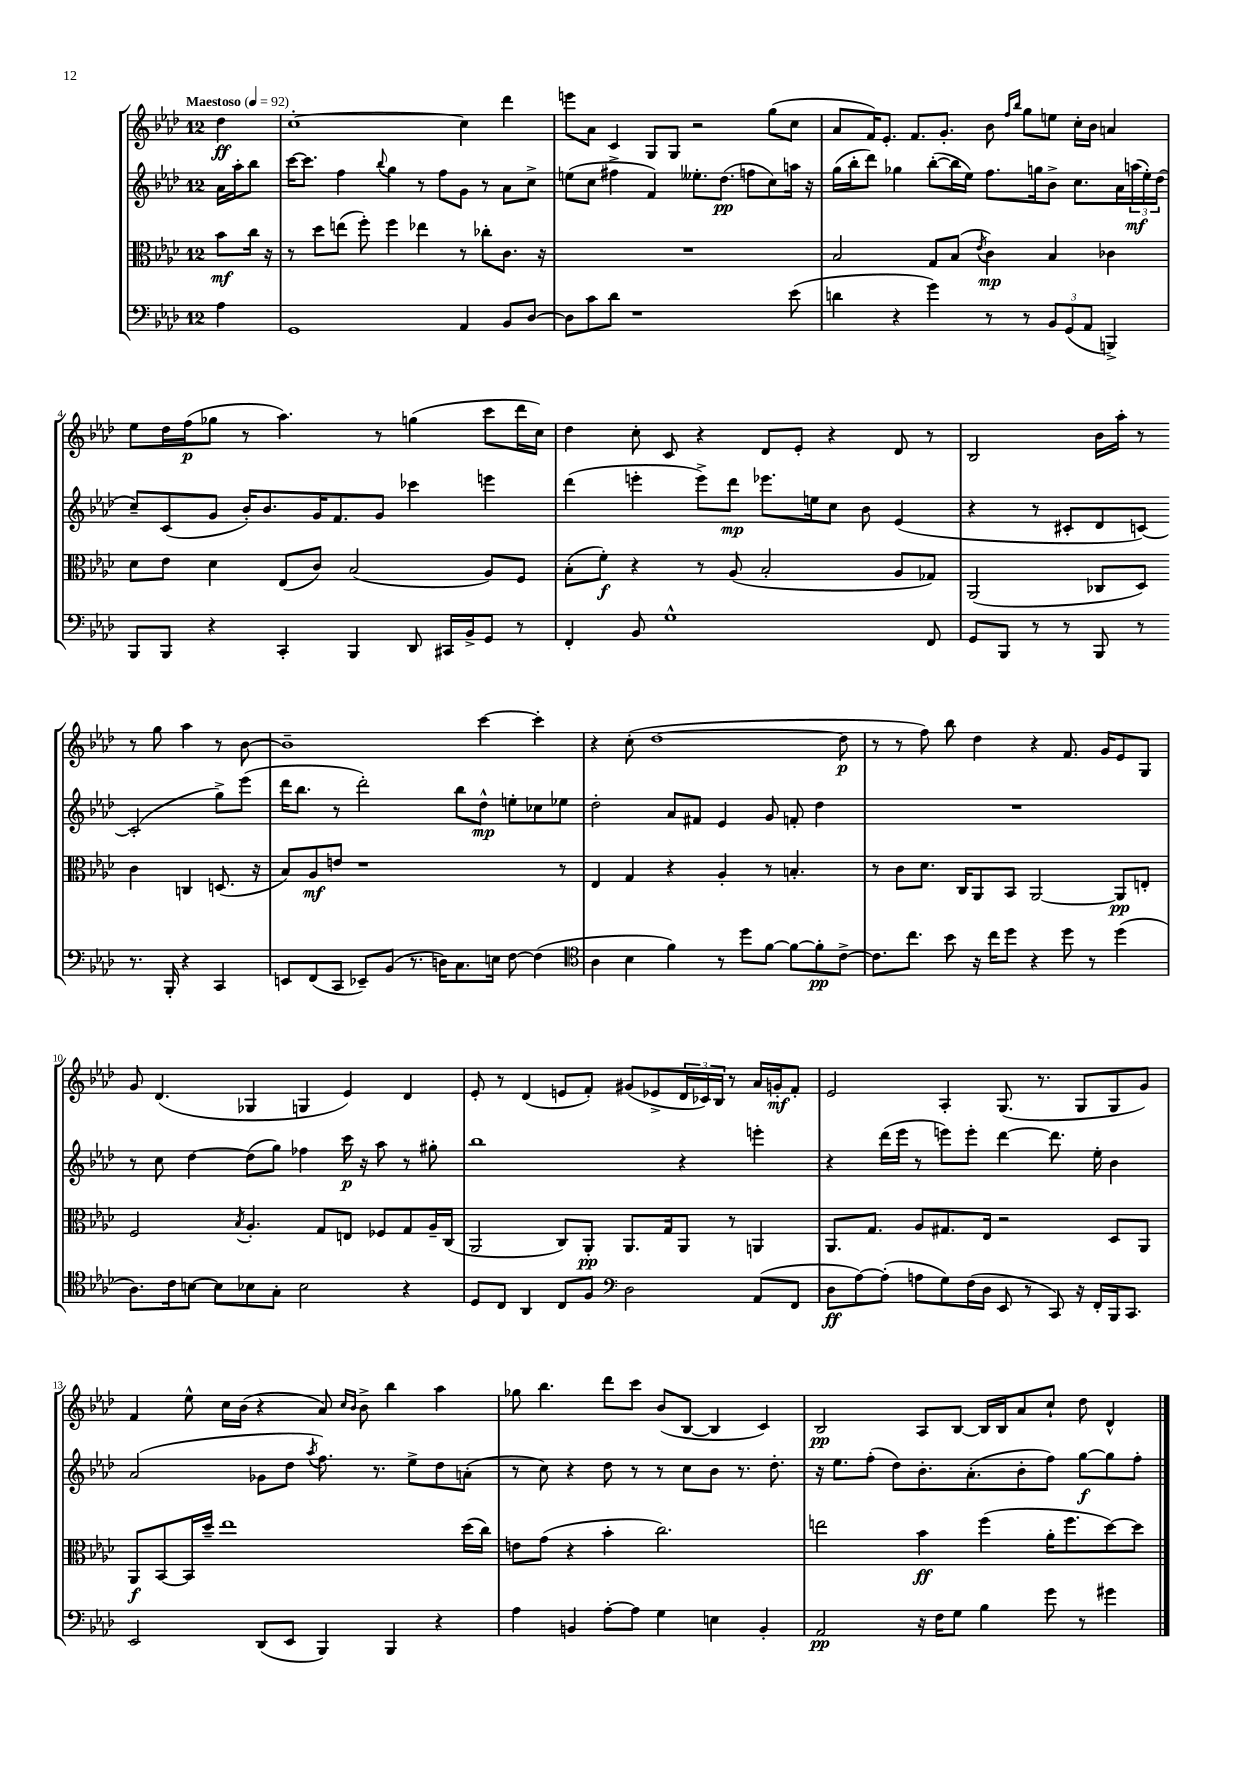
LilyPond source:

<<
\new StaffGroup <<
\new Staff = "s0" {
    \clef treble \key aes \major \once \override Staff.TimeSignature.style = #'single-digit \time 12/8 \partial 4 \tempo "Maestoso" 4 = 92
    des''4\ff |
    c''1~-. c''4 des'''4 |
    e'''8 aes'8 c'4 g8 g8 r2 g''8( c''8 |
    aes'8 f'16) ees'8.-. f'8. g'8.-. bes'8 \grace { f''16 bes''16 } g''8 e''8 c''16-. bes'16 a'4 |
    ees''8 des''16 f''16\p( ges''8 r8 aes''4.) r8 g''4( c'''8 des'''16 c''16) |
    des''4 c''8-. c'8 r4 des'8 ees'8-. r4 des'8 r8 |
    bes2 bes'16 aes''16-. r8 r8 g''8 aes''4 r8 bes'8~ |
    bes'1-- c'''4~ c'''4-. |
    r4 c''8-.( des''1~ des''8\p |
    r8 r8 f''8) bes''8 des''4 r4 f'8. g'16 ees'8 g8 |
    g'8 des'4.( ges4 g4 ees'4) des'4 |
    ees'8-. r8 des'4( e'8 f'8-.) gis'8( ees'8-> \tuplet 3/2 { des'16 ces'16) bes16 } r8 aes'16 g'16-.\mf f'8-. |
    ees'2 aes4-. g8.( r8. g8 g8 g'8) |
    f'4 ees''8-^ c''16 bes'16( r4 aes'8) \grace { c''16 bes'16 } bes'8-> bes''4 aes''4 |
    ges''8 bes''4. des'''8 c'''8 bes'8( bes8~ bes4 c'4) |
    bes2\pp aes8 bes8~ bes16 bes16 aes'8 c''8-! des''8 des'4-^ \bar "|." |
}
\new Staff = "s1" {
    \clef treble \key aes \major \once \override Staff.TimeSignature.style = #'single-digit \time 12/8 \partial 4
    aes'16 aes''16-. bes''8 |
    c'''16~ c'''8. f''4 \appoggiatura { bes''8 } g''4 r8 f''8 g'8 r8 aes'8 c''8-> |
    e''8( c''8 fis''4-> f'4) eeses''8.-. des''8.\pp( f''8 c''8) a''16 r16 |
    g''16( bes''16-. des'''8) ges''4 bes''8~-.( bes''16 ees''16) f''8. g''16 bes'8-> c''8. aes'16 \tuplet 3/2 { a''16\mf( ees''16-.) des''16( } |
    c''8--) c'8( g'8 bes'16-.) bes'8. g'16 f'8. g'8 ces'''4 e'''4 |
    des'''4( e'''4-. e'''8->) des'''8\mp ees'''8. e''16 c''8 bes'8 ees'4( |
    r4 r8 cis'8-. des'8 c'8~) c'2-.( g''8->) ees'''8( |
    des'''16 bes''8. r8 des'''2-.) bes''8 des''8-^\mp e''8-. ces''8 ees''8 |
    des''2-. aes'8 fis'8 ees'4 g'8 f'8-. des''4 |
    R1. |
    r8 c''8 des''4~ des''8( g''8) fes''4 c'''16\p r16 aes''8 r8 gis''8-. |
    bes''1 r4 e'''4-. |
    r4 des'''16( ees'''16 r8 e'''8) e'''8-. des'''4~ des'''8. ees''16-. bes'4 |
    aes'2( ges'8 des''8 \acciaccatura { aes''8 } f''8.) r8. ees''8-> des''8 a'8-.( |
    r8 c''8) r4 des''8 r8 r8 c''8 bes'8 r8. des''8.-. |
    r16 ees''8. f''8-.( des''8) bes'8.-. aes'8.-.( bes'8-. f''8) g''8~\f g''8 f''8-. \bar "|." |
}
\new Staff = "s2" {
    \clef alto \key aes \major \once \override Staff.TimeSignature.style = #'single-digit \time 12/8 \partial 4
    bes'8\mf c''16 r16 |
    r8 des''8 e''8( f''8-.) f''4 ees''4 r8 ces''8-. c'8. r16 |
    R1. |
    bes2 g8 bes8( \acciaccatura { ees'8 } c'4\mp) bes4 ces'4 |
    des'8 ees'8 des'4 ees8( c'8) bes2( aes8) f8 |
    bes8-.( f'8-.\f) r4 r8 aes8( bes2-. aes8 ges8) |
    aes,2( ces8 des8) c'4 c4 d8.( r16 |
    bes8) aes8\mf e'8 r1 r8 |
    ees4 g4 r4 aes4-. r8 b4.-. |
    r8 c'8 des'8. c16 aes,8 bes,8 aes,2~ aes,8\pp e8-. |
    f2 \acciaccatura { bes8 } aes4.-. g8 e8 fes8 g8 aes16-- c16( |
    aes,2 c8) aes,8-.\pp aes,8. g16 aes,8 r8 a,4 |
    aes,8. g8. aes8 gis8. ees16 r2 des8 aes,8 |
    aes,8\f bes,8~ bes,16 des''16-- ees''1 des''16( c''16) |
    e'8 g'8( r4 bes'4-. c''2.) |
    e''2 bes'4\ff f''4( aes'16-. f''8. des''8~) des''8 \bar "|." |
}
\new Staff = "s3" {
    \clef bass \key aes \major \once \override Staff.TimeSignature.style = #'single-digit \time 12/8 \partial 4
    aes4 |
    g,1 aes,4 bes,8 des8~ |
    des8 c'8 des'8 r1 ees'8( |
    d'4 r4 g'4) r8 r8 \tuplet 3/2 { bes,8 g,8( aes,8 } b,,4->) |
    bes,,8 bes,,8 r4 c,4-. bes,,4 des,8 cis,16 bes,16-> g,8 r8 |
    f,4-. bes,8 g1-^ f,8 |
    g,8 bes,,8 r8 r8 bes,,8 r8 r8. bes,,16-. r4 c,4 |
    e,8 f,8( c,8 ees,8--) bes,8( r8. d16) c8. e16 f8~ f4( |
    \clef tenor aes4 bes4 f'4) r8 des''8 f'8~ f'8~ f'8-.\pp c'8~-> |
    c'8. c''8. bes'8 r16 c''16 des''8 r4 des''8 r8 des''4( |
    aes8.) c'16 b8~ b8 bes8 g8-. bes2 r4 |
    des8 c8 aes,4 c8 f8 \clef bass des2 aes,8( f,8 |
    des8\ff aes8~) aes8-.( a8 g8) f16( des16 ees,8 r8 c,8) r16 f,16-. bes,,16 c,8. |
    ees,2 des,8( ees,8 bes,,4) bes,,4 r4 |
    aes4 b,4 aes8~-. aes8 g4 e4 b,4-. |
    aes,2\pp r16 f16 g8 bes4 g'8 r8 gis'4 \bar "|." |
}
>>
>>
